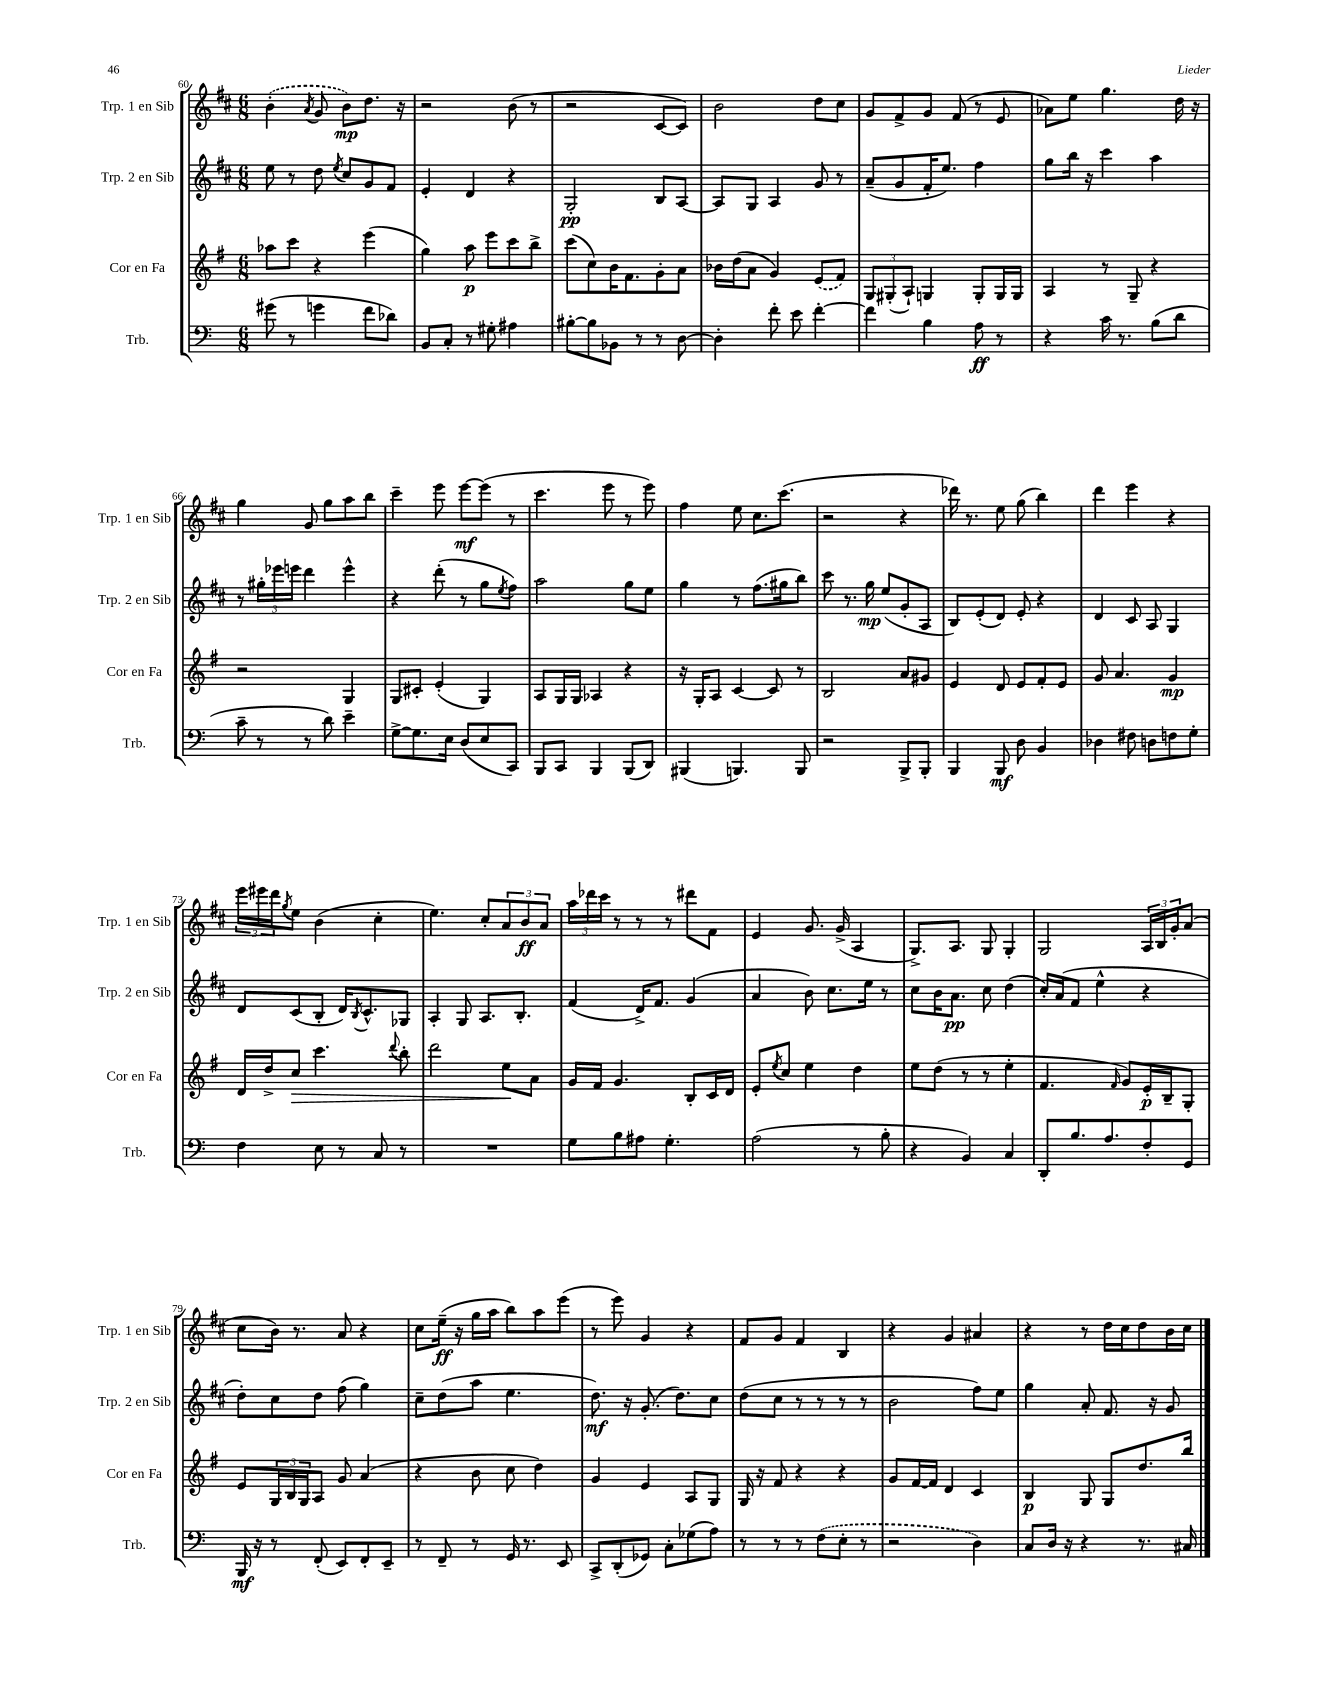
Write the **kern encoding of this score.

**kern	**dynam	**kern	**dynam	**kern	**dynam	**kern	**dynam
*part4	*part4	*part3	*part3	*part2	*part2	*part1	*part1
*staff4	*staff4	*staff3	*staff3	*staff2	*staff2	*staff1	*staff1
*I"Trb.	*	*I"Cor en Fa	*	*I"Trp. 2 en Sib	*	*I"Trp. 1 en Sib	*
*I'Trb.	*	*I'Cor en Fa	*	*I'Trp. 2 en Sib	*	*I'Trp. 1 en Sib	*
*clefF4	*	*clefG2	*	*clefG2	*	*clefG2	*
*k[]	*	*k[f#]	*	*k[f#c#]	*	*k[f#c#]	*
*M6/8	*	*M6/8	*	*M6/8	*	*M6/8	*
=60	=60	=60	=60	=60	=60	=60	=60
(8g#X\	.	8aa-X\L	.	8ee\	.	(4b'\	.
8r	.	8ccc\J	.	8r	.	.	.
.	.	.	.	.	.	8qa/	.
4gn\	.	4r	.	8dd\	.	8g/	.
.	.	.	.	8qee/	.	.	.
.	.	.	.	8cc#/L	.	8b\L)	mp
8f\L	.	(4eee\	.	8g/	.	8.dd\J	.
8d-X\J)	.	.	.	8f#/J	.	.	.
.	.	.	.	.	.	16r	.
=61	=61	=61	=61	=61	=61	=61	=61
8BB/L	.	4gg\)	.	4e'/	.	2r	.
8C'/J	.	.	.	.	.	.	.
8r	.	8aa\	p	4d/	.	.	.
8G#X'\	.	8eee\L	.	.	.	.	.
4A#X\	.	8ccc\	.	4r	.	(8b\	.
.	.	8bb^\J	.	.	.	8r	.
=62	=62	=62	=62	=62	=62	=62	=62
[8B#X'\L	.	(8ccc\L	.	2G'/	pp	2r	.
8B#\]	.	8cc\)	.	.	.	.	.
8BB-X\J	.	16b\K	.	.	.	.	.
.	.	8.f#\	.	.	.	.	.
8r	.	.	.	.	.	.	.
8r	.	8g'\	.	8B/L	.	[8c#/L	.
[8D\	.	8a\J	.	[8A/J	.	8c#/J])	.
=63	=63	=63	=63	=63	=63	=63	=63
4D'\]	.	16b-X\LL	.	8A/L]	.	2b\	.
.	.	(16dd\J	.	.	.	.	.
.	.	8a\J	.	8G/J	.	.	.
8f'\	.	4g/)	.	4A/	.	.	.
8e\	.	.	.	.	.	.	.
[4f'\	.	(8e/L	.	8g/	.	8dd\L	.
.	.	8f#/J)	.	8r	.	8cc#\J	.
=64	=64	=64	=64	=64	=64	=64	=64
4f\]	.	12G/L	.	(8a~/L	.	8g/L	.
.	.	(12G#X'/	.	.	.	.	.
.	.	.	.	8g/	.	8f#^/	.
.	.	12A`/J)	.	.	.	.	.
4B\	.	4Gn/	.	16f#'/K	.	8g/J	.
.	.	.	.	8.ee/J)	.	.	.
.	.	.	.	.	.	(8f#/	.
8A\	ff	8G'/L	.	4ff#\	.	8r	.
8r	.	16G/L	.	.	.	8e/	.
.	.	16G/JJ	.	.	.	.	.
=65	=65	=65	=65	=65	=65	=65	=65
4r	.	4A/	.	8gg\L	.	8a-X\L)	.
.	.	.	.	16bb\Jk	.	8ee\J	.
.	.	.	.	16r	.	.	.
16c\	.	8r	.	4ccc#\	.	4.gg\	.
8.r	.	.	.	.	.	.	.
.	.	8G~/	.	.	.	.	.
(8B\L	.	4r	.	4aa\	.	.	.
8d\J	.	.	.	.	.	16dd\	.
.	.	.	.	.	.	16r	.
!!LO:LB:g=z
=66	=66	=66	=66	=66	=66	=66	=66
8c~\	.	2r	.	8r	.	4gg\	.
8r	.	.	.	24gg#X'\LL	.	.	.
.	.	.	.	24eee-X\	.	.	.
.	.	.	.	24eeen\JJ	.	.	.
8r	.	.	.	4ddd\	.	8g/	.
8d\)	.	.	.	.	.	8gg\L	.
4e~\	.	4G/	.	4eee^^\	.	8aa\	.
.	.	.	.	.	.	8bb\J	.
=67	=67	=67	=67	=67	=67	=67	=67
[8G^\L	.	8G/L	.	4r	.	4ccc#~\	.
8.G\]	.	8c#X'/J	.	.	.	.	.
.	.	(4e'/	.	(8ddd'\	.	8eee\	.
16E\Jk	.	.	.	.	.	.	.
(8D/L	.	.	.	8r	.	[8eee\L	mf
8E/	.	4G/)	.	8gg\L	.	(8eee\J]	.
.	.	.	.	8qee/	.	.	.
8CC/J)	.	.	.	8ff#\J)	.	8r	.
=68	=68	=68	=68	=68	=68	=68	=68
8BBB/L	.	8A/L	.	2aa\	.	4.ccc#\	.
8CC/J	.	16G/L	.	.	.	.	.
.	.	16G/JJ	.	.	.	.	.
4BBB/	.	4A-X/	.	.	.	.	.
.	.	.	.	.	.	8eee\	.
(8BBB/L	.	4r	.	8gg\L	.	8r	.
8DD/J)	.	.	.	8ee\J	.	8eee\)	.
=69	=69	=69	=69	=69	=69	=69	=69
(4BBB#X/	.	16r	.	4gg\	.	4ff#\	.
.	.	16G'/KL	.	.	.	.	.
.	.	8A/J	.	.	.	.	.
4.BBBn/)	.	[4c/	.	8r	.	8ee\	.
.	.	.	.	(8.ff#\L	.	8.cc#\L	.
.	.	8c/]	.	.	.	.	.
.	.	.	.	16gg#X\k	.	(8.ccc#\J	.
8BBB/	.	8r	.	8bb\J)	.	.	.
=70	=70	=70	=70	=70	=70	=70	=70
2r	.	2B/	.	8ccc#\	.	2r	.
.	.	.	.	8.r	.	.	.
.	.	.	.	16gg\	mp	.	.
.	.	.	.	(8ee/L	.	.	.
8BBB^/L	.	8a/L	.	8g'/	.	4r	.
8BBB'/J	.	8g#X/J	.	8A/J	.	.	.
=71	=71	=71	=71	=71	=71	=71	=71
4BBB/	.	4e/	.	8B/L)	.	16ddd-X\)	.
.	.	.	.	.	.	8.r	.
.	.	.	.	(8e'/	.	.	.
8BBB/	mf	8d/	.	8d/J)	.	8ee\	.
8D\	.	8e/L	.	8e'/	.	(8gg\	.
4BB/	.	8f#'/	.	4r	.	4bb\)	.
.	.	8e/J	.	.	.	.	.
=72	=72	=72	=72	=72	=72	=72	=72
4D-X\	.	8g/	.	4d/	.	4ddd\	.
.	.	4.a/	.	.	.	.	.
8F#X\	.	.	.	8c#/	.	4eee\	.
8Dn\L	.	.	.	8A/	.	.	.
8Fn\	.	4g/	mp	4G/	.	4r	.
8G'\J	.	.	.	.	.	.	.
!!LO:LB:g=z
=73	=73	=73	=73	=73	=73	=73	=73
4F\	.	16d/LL	.	8d/L	.	24eee\LL	.
.	.	.	.	.	.	24eee#X\	.
.	.	16dd^/J	.	.	.	.	.
.	.	.	.	.	.	24ddd\J	.
.	.	.	.	.	.	8qgg/	.
!	!	!	!LO:HP:b	!	!	!	!
.	.	8cc/J	>	(8c#/	.	8ee\J	.
8E\	.	4.ccc\	.	8B'/J	.	(4b\	.
8r	.	.	.	16d/KL)	.	.	.
.	.	.	.	8qB/	.	.	.
.	.	.	.	8.c#^^/	.	.	.
8C/	.	.	.	.	.	4cc#'\	.
.	.	8qqddd/	.	.	.	.	.
8r	.	8bb'\	.	8G-X/J	.	.	.
=74	=74	=74	=74	=74	=74	=74	=74
2.r	.	2ddd\	.	4A'/	.	4.ee\)	.
.	.	.	.	8G/	.	.	.
.	.	.	.	8.A/L	.	8cc#'/L	.
.	.	8ee\L	.	.	.	12a/	.
.	.	.	.	8.B'/J	.	.	.
.	.	.	.	.	.	12b/	ff
.	.	8a\J	]	.	.	.	.
.	.	.	.	.	.	12a/J	.
=75	=75	=75	=75	=75	=75	=75	=75
8G\L	.	16g/LL	.	(4f#/	.	24aa\LL	.
.	.	.	.	.	.	24ddd-X\	.
.	.	16f#/JJ	.	.	.	.	.
.	.	.	.	.	.	24ccc#\JJ	.
8B\	.	4.g/	.	.	.	8r	.
8A#X\J	.	.	.	16d^/KL)	.	8r	.
.	.	.	.	8.f#/J	.	.	.
4.G'\	.	.	.	.	.	8r	.
.	.	8B'/L	.	(4g/	.	8ddd#X\L	.
.	.	16c/L	.	.	.	8f#\J	.
.	.	16d/JJ	.	.	.	.	.
=76	=76	=76	=76	=76	=76	=76	=76
(2A\	.	8e'/L	.	4a/	.	4e/	.
.	.	8qee/	.	.	.	.	.
.	.	8cc/J	.	.	.	.	.
.	.	4ee\	.	8b\)	.	8.g/	.
.	.	.	.	8.cc#\L	.	.	.
.	.	.	.	.	.	(16g^/	.
8r	.	4dd\	.	.	.	4A/	.
.	.	.	.	16ee\Jk	.	.	.
8B'\	.	.	.	8r	.	.	.
=77	=77	=77	=77	=77	=77	=77	=77
4r	.	8ee\L	.	8cc#\L	.	8.G^/L)	.
.	.	(8dd\J	.	16b\K	.	.	.
.	.	.	.	8.a\J	pp	8.A/J	.
4BB/)	.	8r	.	.	.	.	.
.	.	8r	.	8cc#\	.	8G/	.
4C/	.	4ee'\	.	(4dd\	.	4G'/	.
=78	=78	=78	=78	=78	=78	=78	=78
8DD'/L	.	4.f#/	.	16cc#'/LL)	.	2G/	.
.	.	.	.	(16a/J	.	.	.
8.B/	.	.	.	8f#/J	.	.	.
.	.	.	.	4ee^^\	.	.	.
8.A/	.	.	.	.	.	.	.
.	.	16qqf#/	.	.	.	.	.
.	.	8g/L)	.	.	.	.	.
8F'/	.	16e'/L	p	4r	.	24A/LL	.
.	.	.	.	.	.	24B/	.
.	.	16B~/J	.	.	.	.	.
.	.	.	.	.	.	24g'/J	.
8GG/J	.	8G'/J	.	.	.	(8a/J	.
!!LO:LB:g=z
=79	=79	=79	=79	=79	=79	=79	=79
16BBB/	mf	8e/L	.	8dd'\L)	.	8cc#\L	.
16r	.	.	.	.	.	.	.
8r	.	24G/L	.	8cc#\	.	16b\Jk)	.
.	.	24B/	.	.	.	.	.
.	.	.	.	.	.	8.r	.
.	.	24G/J	.	.	.	.	.
(8FF'/	.	8A/J	.	8dd\J	.	.	.
8EE/L)	.	8g/	.	(8ff#\	.	8a/	.
8FF'/	.	(4a/	.	4gg\)	.	4r	.
8EE~/J	.	.	.	.	.	.	.
=80	=80	=80	=80	=80	=80	=80	=80
8r	.	4r	.	8cc#~\L	.	8cc#\L	.
8FF~/	.	.	.	(8dd\	.	(16ee~\Jk	ff
.	.	.	.	.	.	16r	.
8r	.	8b\	.	8aa\J	.	16gg\LL	.
.	.	.	.	.	.	16aa\JJ	.
16GG/	.	8cc\	.	4.ee\	.	8bb\L)	.
8.r	.	.	.	.	.	.	.
.	.	4dd\)	.	.	.	8aa\	.
8EE/	.	.	.	.	.	(8eee\J	.
=81	=81	=81	=81	=81	=81	=81	=81
8CC^/L	.	4g/	.	8.dd\)	mf	8r	.
(8DD'/	.	.	.	.	.	8eee\)	.
.	.	.	.	16r	.	.	.
8GG-X/J)	.	4e/	.	(8.g'/	.	4g/	.
8C'\L	.	.	.	.	.	.	.
.	.	.	.	8.dd\L)	.	.	.
(8G-X\	.	8A/L	.	.	.	4r	.
8A\J)	.	8G/J	.	8cc#\J	.	.	.
=82	=82	=82	=82	=82	=82	=82	=82
8r	.	16G/	.	(8dd\L	.	8f#/L	.
.	.	16r	.	.	.	.	.
8r	.	8f#/	.	8cc#\J	.	8g/J	.
8r	.	4r	.	8r	.	4f#/	.
(8F\L	.	.	.	8r	.	.	.
8E'\J	.	4r	.	8r	.	4B/	.
8r	.	.	.	8r	.	.	.
=83	=83	=83	=83	=83	=83	=83	=83
2r	.	8g/L	.	2b\	.	4r	.
.	.	[16f#/L	.	.	.	.	.
.	.	16f#/JJ]	.	.	.	.	.
.	.	4d/	.	.	.	4g/	.
4D\)	.	4c/	.	8ff#\L)	.	4a#X/	.
.	.	.	.	8ee\J	.	.	.
=84	=84	=84	=84	=84	=84	=84	=84
8C/L	.	4B/	p	4gg\	.	4r	.
16D/Jk	.	.	.	.	.	.	.
16r	.	.	.	.	.	.	.
4r	.	8G/	.	8a'/	.	8r	.
.	.	8G/L	.	8.f#/	.	16dd\LL	.
.	.	.	.	.	.	16cc#\J	.
8.r	.	8.dd/	.	.	.	8dd\	.
.	.	.	.	16r	.	.	.
.	.	.	.	8g/	.	16b\L	.
16C#X/	.	16bb/Jk	.	.	.	16cc#\JJ	.
==	==	==	==	==	==	==	==
*-	*-	*-	*-	*-	*-	*-	*-
